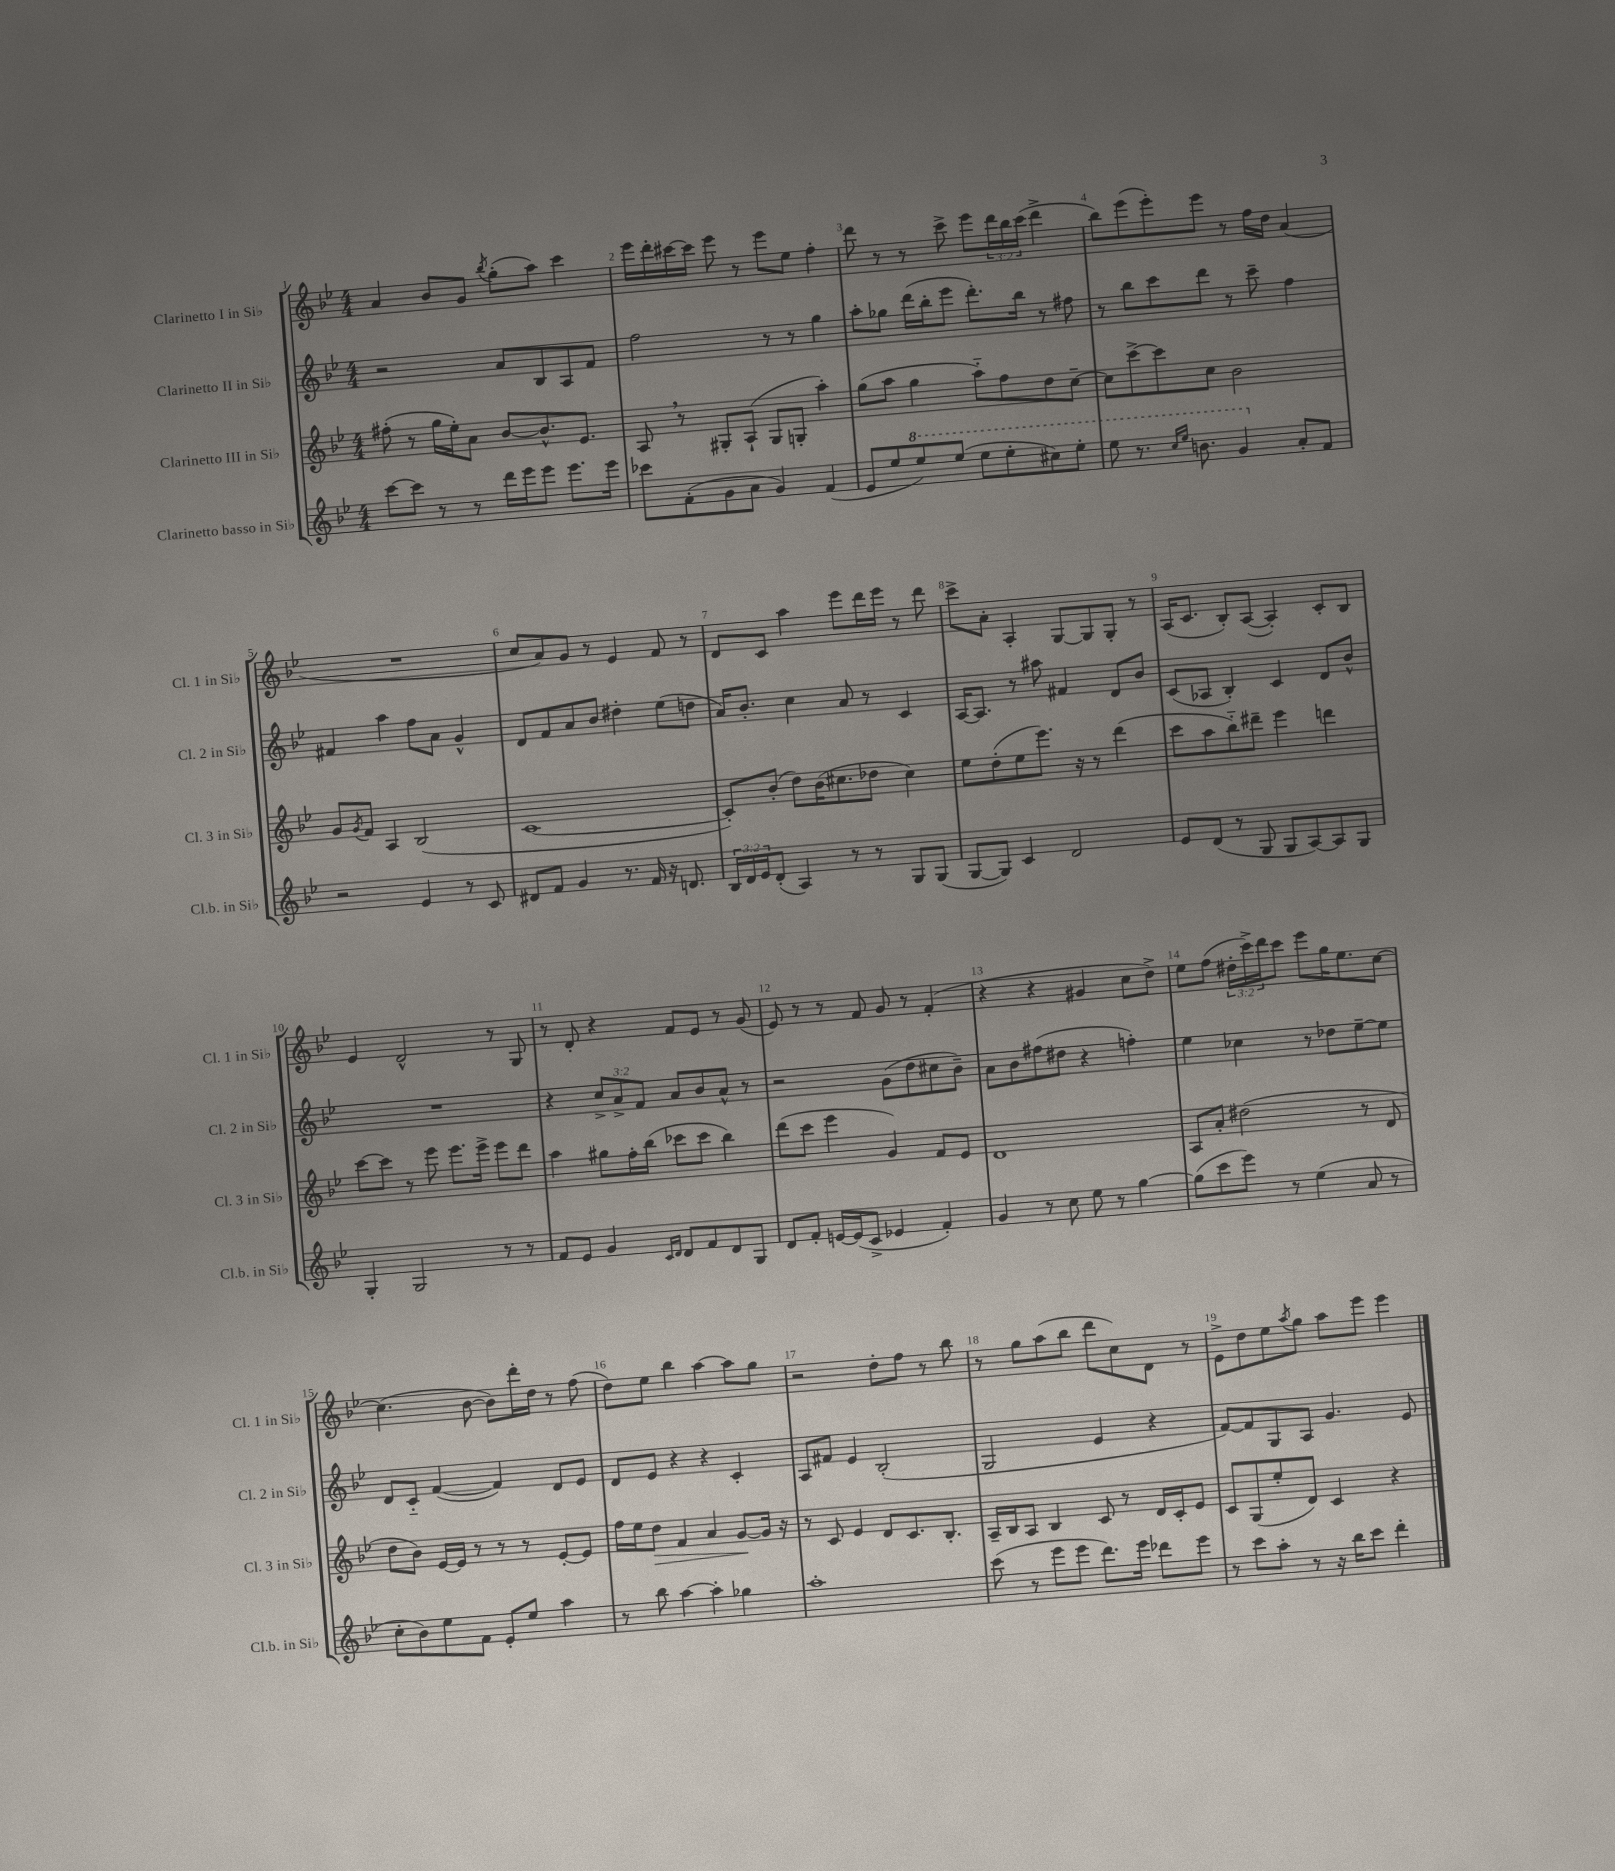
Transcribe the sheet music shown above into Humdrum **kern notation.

**kern	**kern	**kern	**kern
*staff4	*staff3	*staff2	*staff1
*clefG2	*clefG2	*clefG2	*clefG2
*k[b-e-]	*k[b-e-]	*k[b-e-]	*k[b-e-]
*M4/4	*M4/4	*M4/4	*M4/4
[8ccc\L	(8ff#'\	2r	4a/
8ccc\]J	8r	.	.
8r	16gg\LL	.	8b-/L
.	16ee-'\J)	.	.
8r	8a\J	.	8g/J
.	.	.	8qbb-/
16ddd\LL	[8b-/L	8a/L	(8gg'\L
16eee-\J	.	.	.
8eee-\J	8.b-^^/]	8B-/	8aa\J)
8.eee-\L	.	8A/	4ccc\
.	8.e-/J	.	.
.	.	8f/J	.
16eee-\Jk	.	.	.
=	=	=	=
8ccc-\L	8A/	2ff\	16eee-\LL
.	.	.	16ddd'\
(8f'\	8r	.	[16ccc#\
.	.	.	16ccc#\]JJ
8g\	8G#'/L	.	8eee-\
8a\J	(8A`/J	.	8r
4g/)	8G#/L	8r	8eee-\L
.	8G'/J	8r	8ee-\J
(4f/	4aa'\)	4gg\	4ff'\
=	=	=	=
8e-/L	(8gg\L	8aa'\L	8ddd\
8ee-/	8aa\J	8gg-\J	8r
8eee-/)	4gg\	(16ddd\LL	8r
.	.	16bb-'\J	.
(8eee-/J	.	8eee-\J	8ccc^\
8eee-\L	8aa'~\L)	8.ddd'\L)	8eee-\L
8eee-'\	8ff\	.	24ddd\L
.	.	.	24bb-\
.	.	16bb-\Jk	.
.	.	.	(24ccc\JJ
8ccc#\)	8dd\	8r	4ddd^\
8eee-'\J	[8cc~\J	8ff#\	.
=	=	=	=
8eee-\	8cc\]L	8r	8bb-\L)
8.r	[8ccc^\	8bb-\L	(8eee-\
.	8ccc\]	8ccc\	8eee-'\)
16qqccc/LL	.	.	.
16qqeee-/JJ	.	.	.
8.bb\	.	.	.
.	8cc\J	8ddd\J	8eee-\J
4gg/	2b-\	8r	8r
.	.	8ccc~\	16ff\LL
.	.	.	16dd\JJ
8a'/L	.	4ff\	(4a/
8f/J	.	.	.
=	=	=	=
2r	8g/L	4f#/	1r
.	8qg/	.	.
.	8f/J	.	.
.	4A/	4aa\	.
4e-/	(2B-/	8ff\L	.
.	.	8a\J	.
8r	.	4g^^/	.
8c/	.	.	.
=	=	=	=
8d#/L	[1c	8d/L	8cc/L
8f/J	.	8f/	8a/)
4g/	.	8a/	8g/J
.	.	8b-/J	8r
8.r	.	4dd#'\	4e-/
16f/	.	.	.
16r	.	(8ee-\L	8f/
8.d/	.	.	.
.	.	8dd\J	8r
=	=	=	=
24B-/LL	8c'/]L)	16a/LK)	8d/L
24d/	.	.	.
.	.	8.b-'/J	.
24e-/J	.	.	.
(8d'/J	(8b-'/J	.	8c/J
4A/)	8dd\L)	4cc\	4aa\
.	(16b-\K	.	.
.	8.cc#\	.	.
8r	.	8a/	8eee-\L
8r	8dd-\J	8r	16ddd\L
.	.	.	16eee-\JJ
8G/L	4cc#\)	4c/	8r
(8G/J	.	.	8ddd\
=	=	=	=
[8G/L	8ee-\L	[16A/LK	8ccc^\L
.	.	8.A/]J	.
8G/]J)	(8dd'\	.	8a'\J
4c/	8ee-\	8r	4A'/
.	8.eee-\J)	8aa#\	.
2d/	.	4f#/	[8G/L
.	16r	.	.
.	8r	.	8G/]
.	(4ddd\	8d/L	8G'/J
.	.	8b-/J	8r
=	=	=	=
8e-/L	8ccc\L	(8c/L	(16A/LK
.	.	.	8.c/J
(8d/J	8aa\	8A-/J	.
8r	8bb-'~\)	4B-'/)	8B-'/L)
8G/	8ddd#~\J	.	([8A/J
8G/L	4eee-\	4c/	4A'/])
[8A/)	.	.	.
8A/]	4ddd\	8d/L	8c'/L
8G/J	.	8b-^^/J	8B-/J
=	=	=	=
4G'/	[8ccc\L	1r	4e-/
.	8ccc\]J	.	.
2G/	8r	.	2d^^/
.	8eee-\	.	.
.	8.eee-\L	.	.
.	16eee-^\Jk	.	.
8r	8eee-\L	.	8r
8r	8ddd\J	.	8G/
=	=	=	=
8f/L	4aa\	4r	8r
8e-/J	.	.	8d'/
4g/	8gg#\L	12cc^/L	4r
.	.	12a^/	.
.	16ff'\L	.	.
.	.	12f/J	.
.	(16bb-\JJ	.	.
16qqc/LL	.	.	.
16qqd/JJ	.	.	.
8d/L	8ccc-\L	8a/L	8f/L
8f/	8ccc-\J	8b-/	8e-/J
8d/	4bb-\)	8a^^/J	8r
8G/J	.	8r	(8g/
=	=	=	=
8d/L	(8ddd\L	2r	8e-/)
8f'/J	8ccc\J	.	8r
[16e/LL	4eee-\	.	8r
(16e/]J	.	.	.
8c^/J	.	.	8f/
4e-/	4g/)	(8g\L	8g/
.	.	8dd\	8r
4f'/)	8f/L	8cc#\	(4f'/
.	8e-/J	8b-~\J)	.
=	=	=	=
4g/	1d	8a\L	4r
.	.	8b-\	.
8r	.	(8ff#\	4r
8cc\	.	8dd#\J	.
8ee-\	.	4r	4g#/
8r	.	.	.
[4gg\	.	4ff'\)	8cc\L
.	.	.	8dd^\J)
=	=	=	=
(8gg\]L	8A/L	4ee-\	8ee-\L
8ccc\	8a'/J	.	(8ff\J
8eee-\J)	(2dd#\	4cc-\	24dd#'\LL
.	.	.	24ccc^\)
.	.	.	24ddd\J
8r	.	.	8ccc\J
(4ee-\	.	8r	8eee-\L
.	.	8dd-\L	16gg\K
.	.	.	8.ee-\
8a/	8r	[8ee-~\	.
8r	8d/	8ee-\]J	[8cc\J
=	=	=	=
8cc'\L	8dd\L	8d/L	(4.cc\]
8b-\)	8b-\J)	8c'~/J	.
8ee-\	[16e-/LL	([4f/	.
.	16e-/]JJ	.	.
8f\J	8r	.	[8b-\
8e-'/L	8r	4f/])	8b-\]L)
8ee-/J	8r	.	16ddd'\L
.	.	.	16dd\JJ
4aa\	[8e-'/L	8d/L	8r
.	8e-/]J	8e-/J	(8ff\
=	=	=	=
8r	16ff\LL	8d/L	8dd\L)
.	16ee-\J	.	.
8bb-\	8dd\J	8e-/J	8ee-\J
[4aa\	4f/	4r	4bb-\
4aa'\]	4a/	4r	[4aa\
4gg-\	[8g/L	4c'/	8aa\]L
.	16g/]Jk	.	8gg\J
.	16r	.	.
=	=	=	=
1aa'	8r	8A/L	2r
.	8c/	8f#/J	.
.	4e-/	4e-/	.
.	8d/L	(2B-'/	8dd'\L
.	8.c/	.	8ff\J
.	.	.	8r
.	8.B-'/J	.	.
.	.	.	8bb-\
=	=	=	=
(8ccc\	16A~/LL	2G/	8r
.	16B-/J	.	.
8r	8A/J	.	8gg\L
8eee-\L	4B-/	.	(8aa\
8eee-\J	.	.	8bb-\J
8.ddd\L)	8c/	4e-/	8ddd\L
.	8r	.	8cc\)
16eee-\Jk	.	.	.
8ddd-\L	16d/LL	4r	8d\J
.	16c'/J	.	.
8eee-\J	8e-/J	.	8r
=	=	=	=
8r	8c/L	[8f/L)	8e-^\L
8ccc\L	(8G/	8f/]	8dd\
8aa'\J	8ee-'/	8G/	8ee-\
.	.	.	8qaa/
8r	8d/J)	8A/J	8gg\J
16r	4c/	4.g/	8aa\L
16bb-\LK	.	.	.
8ccc\J	.	.	8eee-\J
4ddd'\	4r	.	4eee-\
.	.	8e-/	.
==	==	==	==
*-	*-	*-	*-
